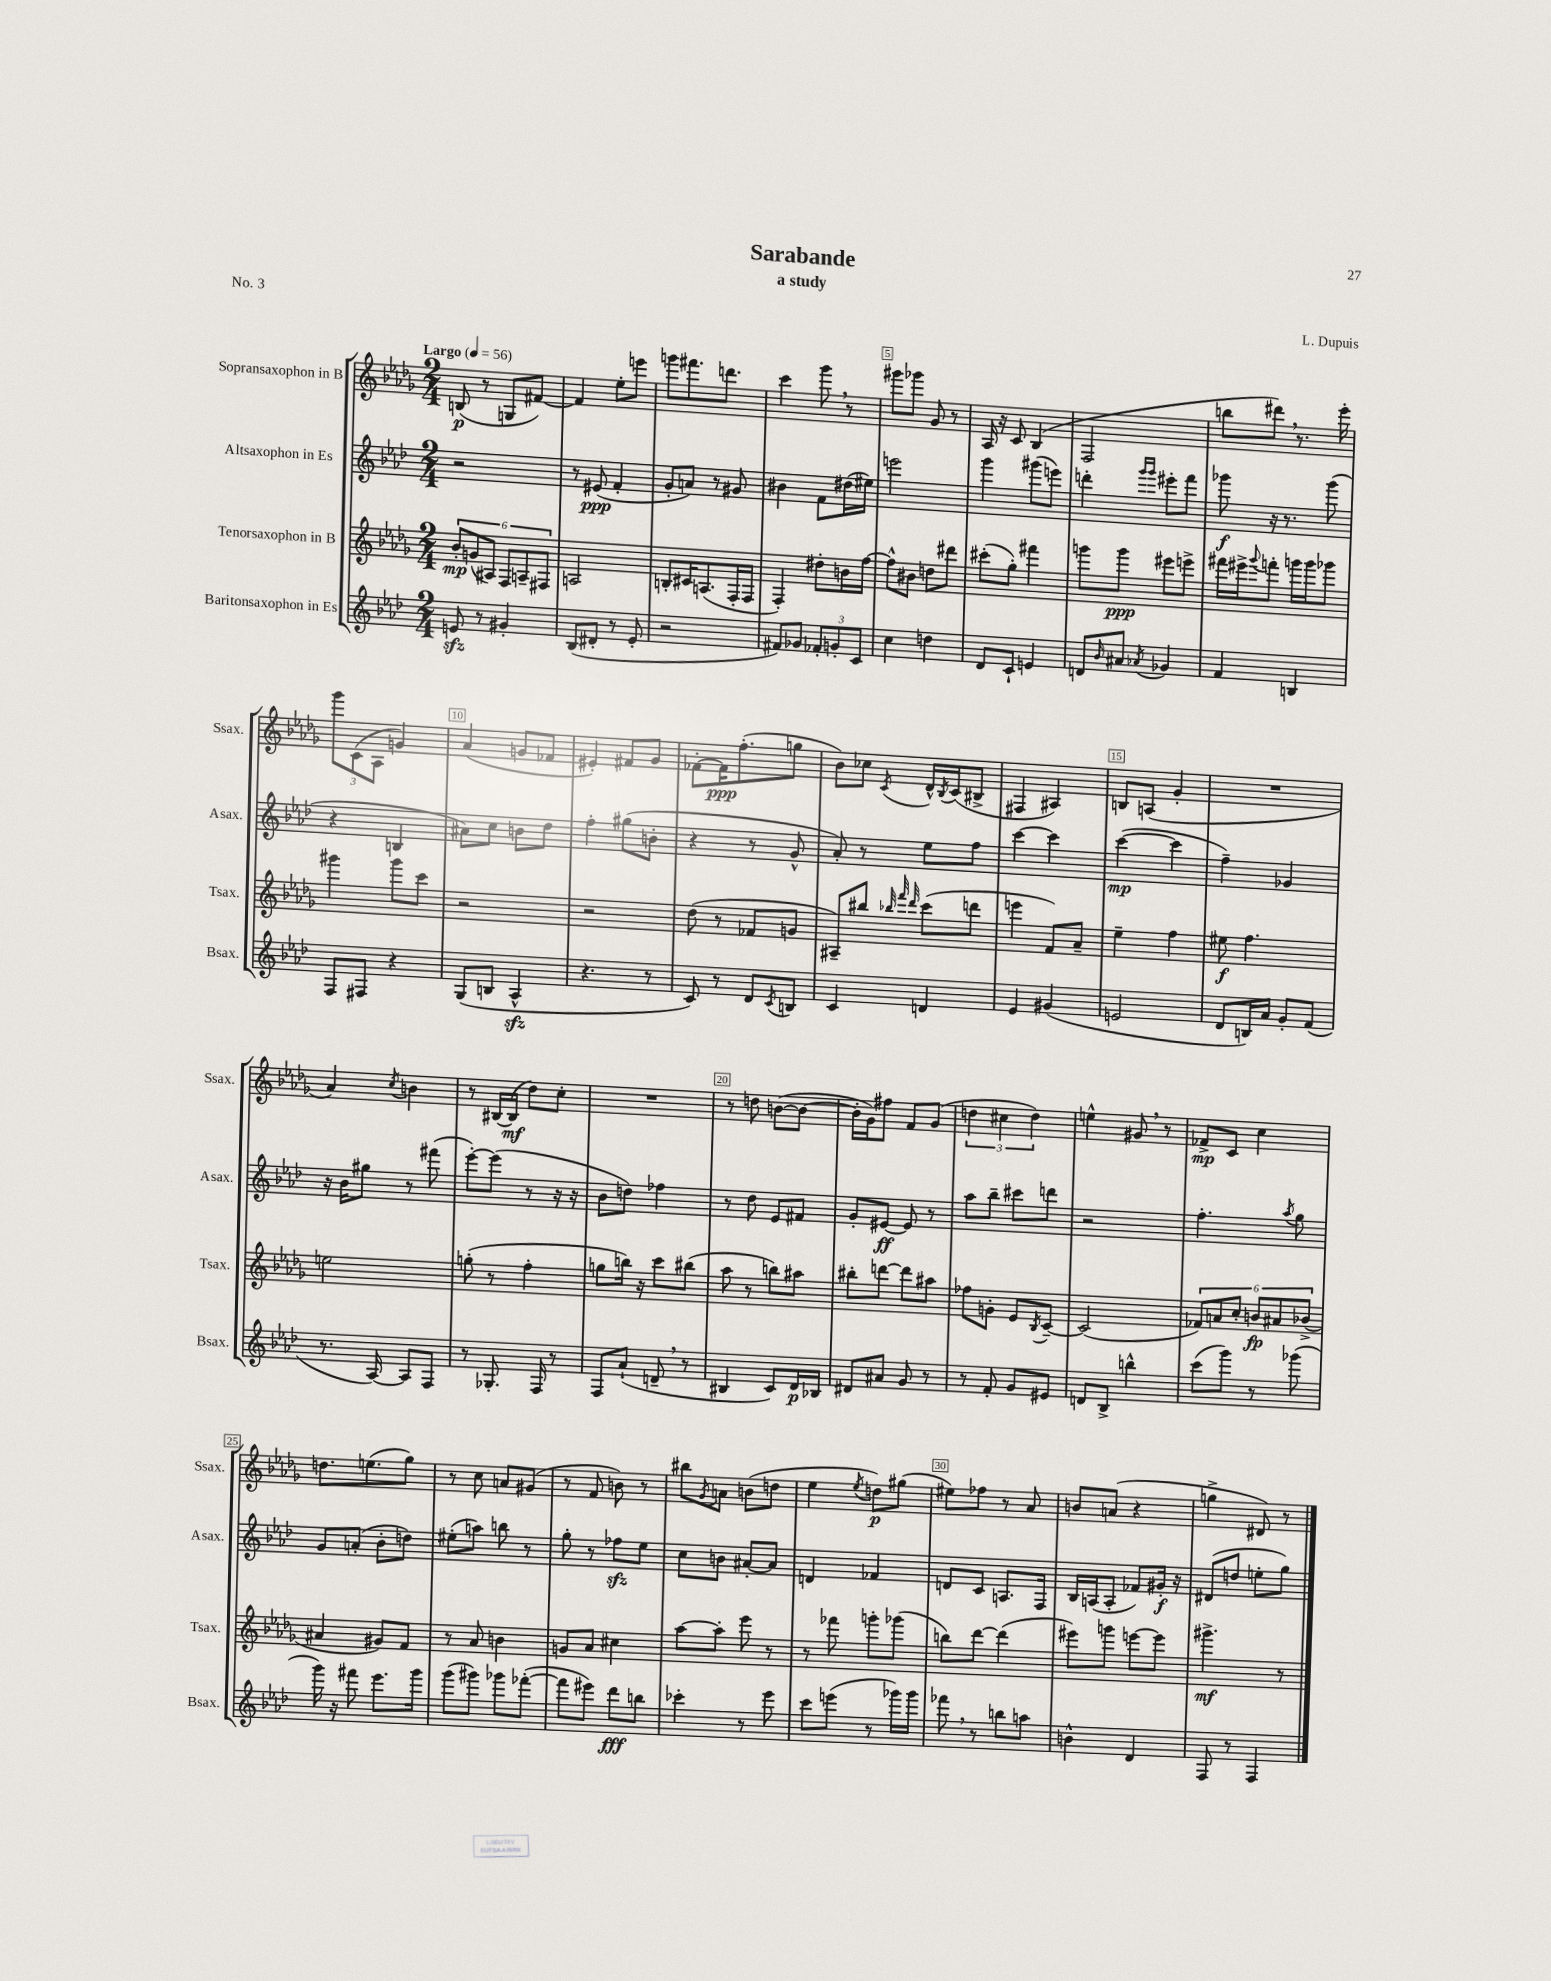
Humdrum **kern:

**kern	**dynam	**kern	**dynam	**kern	**dynam	**kern	**dynam
*part4	*part4	*part3	*part3	*part2	*part2	*part1	*part1
*staff4	*staff4	*staff3	*staff3	*staff2	*staff2	*staff1	*staff1
*I"Baritonsaxophon in Es	*	*I"Tenorsaxophon in B	*	*I"Altsaxophon in Es	*	*I"Sopransaxophon in B	*
*I'Bsax.	*	*I'Tsax.	*	*I'Asax.	*	*I'Ssax.	*
*clefG2	*	*clefG2	*	*clefG2	*	*clefG2	*
*k[b-e-a-d-]	*	*k[b-e-a-d-g-]	*	*k[b-e-a-d-]	*	*k[b-e-a-d-g-]	*
*M2/4	*	*M2/4	*	*M2/4	*	*M2/4	*
*MM56	*	*MM56	*	*MM56	*	*MM56	*
=1	=1	=1	=1	=1	=1	=1	=1
!	!	!	!	!	!	!LO:TX:a:B:t=Largo	!
8enzz/	.	12b-'/L	mp	2r	.	(8Bn/	p
.	.	(12gn/	.	.	.	.	.
8r	.	.	.	.	.	8r	.
.	.	12A#X/J)	.	.	.	.	.
4g#X'/	.	12F/L	.	.	.	8Gn/L	.
.	.	12An~/	.	.	.	.	.
.	.	.	.	.	.	[8f#X/J)	.
.	.	12F#X/J	.	.	.	.	.
=2	=2	=2	=2	=2	=2	=2	=2
(8B-/L	.	2An/	.	8r	.	4f#/]	.
8d#X'/J	.	.	.	(8e#X/	ppp	.	.
8r	.	.	.	4f'/	.	8ee-'\L	.
8e-'/	.	.	.	.	.	8eeen\J	.
=3	=3	=3	=3	=3	=3	=3	=3
2r	.	8Bn'/L	.	8g'/L	.	8gggn\L	.
.	.	16c#X/K	.	8an/J)	.	8.fff#X\	.
.	.	(8.An/	.	.	.	.	.
.	.	.	.	8r	.	.	.
.	.	.	.	.	.	8.dddn\J	.
.	.	16F'/L	.	8g#X/	.	.	.
.	.	16F/JJ	.	.	.	.	.
=4	=4	=4	=4	=4	=4	=4	=4
8f#X/L)	.	4F'/)	.	4b#X\	.	4ccc\	.
8g-X/J	.	.	.	.	.	.	.
12f-X'/L	.	8dd#X'\L	.	8f\L	.	8ggg-,\	.
12gn'/	.	.	.	.	.	.	.
.	.	16bn\L	.	(16dd#X\L	.	8r	.
12c/J	.	.	.	.	.	.	.
.	.	[16ff\JJ	.	16ee#X\JJ)	.	.	.
=5	=5	=5	=5	=5	=5	=5	=5
4cc\	.	8ff^^\L]	.	2eeen\	.	8ggg#X\L	.
.	.	8b#X\J	.	.	.	8ggg-X\J	.
4ddn\	.	8ddn\L	.	.	.	8g-/	.
.	.	8ddd#X\J	.	.	.	8r	.
=6	=6	=6	=6	=6	=6	=6	=6
8d-/L	.	(8ccc#X'\L	.	4ggg\	.	16A-/	.
.	.	.	.	.	.	16r	.
8c`/J	.	8gg-'\J)	.	.	.	8c/	.
4en/	.	4fff#X\	.	(8ggg#X\L	.	(4B-/	.
.	.	.	.	8eeen\J)	.	.	.
=7	=7	=7	=7	=7	=7	=7	=7
8dn/L	.	8gggn\L	.	4dddn'\	.	2F/	.
16qqb-/	.	.	.	.	.	.	.
8a#X/J	.	8ggg\J	ppp	.	.	.	.
.	.	.	.	16qqggg/LL	.	.	.
8qa-X/	.	.	.	16qqggg/JJ	.	.	.
4g-X/	.	8eee#X\L	.	8eee#X'\L	.	.	.
.	.	8eeen^\J	.	8fff\J	.	.	.
=8	=8	=8	=8	=8	=8	=8	=8
4f/	.	16fff#X\LL	.	8ggg-X\	f	8bbn\L	.
.	.	16eee#X^\J	.	.	.	.	.
.	.	8qqggg-/	.	.	.	.	.
.	.	8fffn'\J	.	16r	.	8ddd#X,\J)	.
.	.	.	.	8.r	.	.	.
4Bn/	.	16gggn\LL	.	.	.	8.r	.
.	.	16ggg\J	.	.	.	.	.
.	.	8ggg-X\J	.	(8ggg-\	.	.	.
.	.	.	.	.	.	16eee-'\	.
!!LO:LB:g=z
=9	=9	=9	=9	=9	=9	=9	=9
8F/L	.	4ggg#X\	.	4r	.	12ggg-\L	.
.	.	.	.	.	.	(12c\	.
8F#X/J	.	.	.	.	.	.	.
.	.	.	.	.	.	12A-\J	.
4r	.	8ggg#\L	.	4Bn/	.	4gn/)	.
.	.	8ccc\J	.	.	.	.	.
=10	=10	=10	=10	=10	=10	=10	=10
(8G/L	.	2r	.	8a#X\L)	.	(4a-/	.
8Bn/J	.	.	.	8cc\J	.	.	.
4A-zz^^/	.	.	.	8bn\L	.	8gn/L	.
.	.	.	.	8dd-\J	.	8f-X/J	.
=11	=11	=11	=11	=11	=11	=11	=11
4.r	.	2r	.	4ff'\	.	4e#X'/)	.
.	.	.	.	(8gg#X\L	.	8f#X/L	.
8r	.	.	.	8bn'\J	.	8g-/J	.
=12	=12	=12	=12	=12	=12	=12	=12
8c/)	.	(8dd-\	.	4r	.	[8f-X'\L	.
8r	.	8r	.	.	.	16f-\K]	ppp
.	.	.	.	.	.	(8.ff'\	.
8d-/L	.	8f-X/L	.	8r	.	.	.
8qc/	.	.	.	.	.	.	.
8Bn/J	.	8gn/J	.	8g^^/	.	8ggn\J	.
=13	=13	=13	=13	=13	=13	=13	=13
4c/	.	8A#X~/L)	.	8a-'/)	.	8b-\L)	.
.	.	8bb#X/J	.	8r	.	8cc-X\J	.
.	.	32qqbb-X/	.	.	.	.	.
.	.	32qqfff/	.	.	.	.	.
.	.	32qqddd-/	.	.	.	8qc/	.
4dn/	.	(8ccc\L	.	8ee-\L	.	16d-^^/LL	.
.	.	.	.	.	.	8qB-/	.
.	.	.	.	.	.	(16c/J	.
.	.	8dddn\J	.	8ff\J	.	8B#X^/J	.
=14	=14	=14	=14	=14	=14	=14	=14
4e-/	.	4eeen\	.	[4ccc\	.	4F#X/	.
(4g#X/	.	8f/L)	.	4ccc\]	.	4A#X/)	.
.	.	8a-~/J	.	.	.	.	.
=15	=15	=15	=15	=15	=15	=15	=15
2en/	.	4ee-~\	.	([4ccc\	mp	8Bn/L	.
.	.	.	.	.	.	(8An/J	.
.	.	4ff\	.	4ccc\]	.	4g-'/	.
=16	=16	=16	=16	=16	=16	=16	=16
8d-/L	.	8ee#X\	f	4ff~\)	.	2r	.
16Bn/L)	.	4.ff\	.	.	.	.	.
16a-/JJ	.	.	.	.	.	.	.
8g'/L	.	.	.	4g-X/	.	.	.
(8f/J	.	.	.	.	.	.	.
!!LO:LB:g=z
=17	=17	=17	=17	=17	=17	=17	=17
8.r	.	2een\	.	16r	.	4a-/)	.
.	.	.	.	16b-\KL	.	.	.
.	.	.	.	8gg#X\J	.	.	.
[16A-/)	.	.	.	.	.	.	.
.	.	.	.	.	.	8qcc/	.
8A-/L]	.	.	.	8r	.	4bn\	.
8F/J	.	.	.	(8fff#X\	.	.	.
=18	=18	=18	=18	=18	=18	=18	=18
8r	.	(8ggn'\	.	[8eee-'\L)	.	8r	.
8.G-X'/	.	8r	.	(8eee-\J]	.	[16B#X/LL	.
.	.	.	.	.	.	(16B#/JJ]	mf
.	.	4ff'\	.	8r	.	8dd-\L)	.
16F/	.	.	.	.	.	.	.
8r	.	.	.	16r	.	8cc'\J	.
.	.	.	.	16r	.	.	.
=19	=19	=19	=19	=19	=19	=19	=19
8F/L	.	8ggn\L	.	8b-\L	.	2r	.
(8a-`/J	.	16bbn\Jk)	.	8ddn\J)	.	.	.
.	.	16r	.	.	.	.	.
8dn~,/	.	8ccc\L	.	4ff-X\	.	.	.
8r	.	(8bb#X\J	.	.	.	.	.
=20	=20	=20	=20	=20	=20	=20	=20
4B#X/	.	8aa-\	.	8r	.	8r	.
.	.	8r	.	8dd-\	.	8ddn\	.
8c/L)	.	8bbn\L)	.	8e-/L	.	([8bn\L	.
16d-/L	p	8aa#X\J	.	8f#X/J	.	8b\J_	.
16B-X/JJ	.	.	.	.	.	.	.
=21	=21	=21	=21	=21	=21	=21	=21
8d#X/L	.	8bb#X'\L	.	8g'/L	.	16b'\LL]	.
.	.	.	.	.	.	16g-\J)	.
8a#X/J	.	[8dddn\J	.	[8e#X/J	ff	8ff#X\J	.
8g/	.	8ddd\L]	.	8e#/]	.	8f/L	.
8r	.	8aa#X\J	.	8r	.	(8g-/J	.
=22	=22	=22	=22	=22	=22	=22	=22
8r	.	8ff-X\L	.	8aa-\L	.	6ddn\	.
8f'/	.	8gn'\J	.	8bb-~\J	.	.	.
.	.	.	.	.	.	6cc#X\	.
8g/L	.	8e-/L	.	8ccc#X\L	.	.	.
.	.	.	.	.	.	6dd\)	.
.	.	8qB-/	.	.	.	.	.
8e#X/J	.	[8c~/J	.	8dddn\J	.	.	.
=23	=23	=23	=23	=23	=23	=23	=23
8dn/L	.	(2c/]	.	2r	.	4een^^\	.
8B-^/J	.	.	.	.	.	.	.
4bbn^^\	.	.	.	.	.	8g#X,/	.
.	.	.	.	.	.	8r	.
=24	=24	=24	=24	=24	=24	=24	=24
(8ccc\L	.	12f-X/L)	.	4.ff'\	.	8f-X^/L	mp
.	.	12an/	.	.	.	.	.
8ggg\J)	.	.	.	.	.	8c/J	.
.	.	12cc'/J	.	.	.	.	.
8r	.	12bn/L	fp	.	.	4cc\	.
.	.	12a#X/	.	.	.	.	.
.	.	.	.	8qaa-/	.	.	.
(8ggg-X\	.	.	.	8gg\	.	.	.
.	.	(12b-X^/J	.	.	.	.	.
!!LO:LB:g=z
=25	=25	=25	=25	=25	=25	=25	=25
16ggg\)	.	4a#X/	.	8g/L	.	8.ddn\L	.
16r	.	.	.	.	.	.	.
8fff#X\	.	.	.	(8an'/J	.	.	.
.	.	.	.	.	.	(8.een\	.
8.eee-\L	.	8g#X/L)	.	8b-'\L	.	.	.
.	.	8f/J	.	8ddn\J)	.	8gg-\J)	.
16ggg\Jk	.	.	.	.	.	.	.
=26	=26	=26	=26	=26	=26	=26	=26
(8ggg\L	.	8r	.	(8ee#X'\L	.	8r	.
8ggg#X\J)	.	8a-/	.	8aan\J)	.	8cc\	.
8ggg-X\L	.	4bn\	.	8bbn\	.	8an/L	.
([8fff-X'\J	.	.	.	8r	.	(8g#X/J	.
=27	=27	=27	=27	=27	=27	=27	=27
8fff-\L]	.	8gn/L	.	8gg'\	.	8r	.
8eee#X\J)	.	8a-/J	.	8r	.	8f/	.
8ddd-\L	fff	4cc#X\	.	8ff-Xzz\L	.	8bn\)	.
8bbn\J	.	.	.	8ee-\J	.	8r	.
=28	=28	=28	=28	=28	=28	=28	=28
4ccc-X'\	.	[8aa-\L	.	8cc\L	.	8bb#X\L	.
.	.	.	.	.	.	8qg-/	.
.	.	8aa-'\J]	.	8bn\J	.	8an\J	.
8r	.	8eee-\	.	[8a#X'/L	.	(8bn\L	.
8eee-\	.	8r	.	8a#/J]	.	8ddn\J	.
=29	=29	=29	=29	=29	=29	=29	=29
8ccc\L	.	8r	.	4dn/	.	4ee-\	.
(8eeen\J	.	8fff-X\	.	.	.	.	.
.	.	.	.	.	.	8qee-/	.
8r	.	8gggn'\L	.	4f-X/	.	8ddn\L)	p
16ggg-X\LL)	.	(8ggg-X\J	.	.	.	(8gg#X\J	.
16ggg-\JJ	.	.	.	.	.	.	.
=30	=30	=30	=30	=30	=30	=30	=30
8fff-X,\	.	8bbn\L)	.	8dn/L	.	8ee#X\L)	.
8r	.	[8ddd-\J	.	8c/J	.	8ff-X\J	.
8bbn\L	.	(4ddd-\]	.	8.An/L	.	8r	.
8aan\J	.	.	.	.	.	8a-/	.
.	.	.	.	16F/Jk	.	.	.
=31	=31	=31	=31	=31	=31	=31	=31
4bn^^\	.	8eee#X\L)	.	16B-/LL	.	8bn/L	.
.	.	.	.	(16An/J	.	.	.
.	.	8gggn\J	.	8A'/J	.	(8an/J	.
4d-/	.	[8eeen\L	.	8f-X/L)	.	4r	.
.	.	8eee\J]	.	16g#X'/Jk	f	.	.
.	.	.	.	16r	.	.	.
=32	=32	=32	=32	=32	=32	=32	=32
8F/	.	4.ggg#X^\	mf	(8d#X/L	.	4ggn^\	.
8r	.	.	.	8ddn/J	.	.	.
4F/	.	.	.	8een'\L	.	8d#X/)	.
.	.	8r	.	8gg\J)	.	8r	.
==	==	==	==	==	==	==	==
*-	*-	*-	*-	*-	*-	*-	*-
